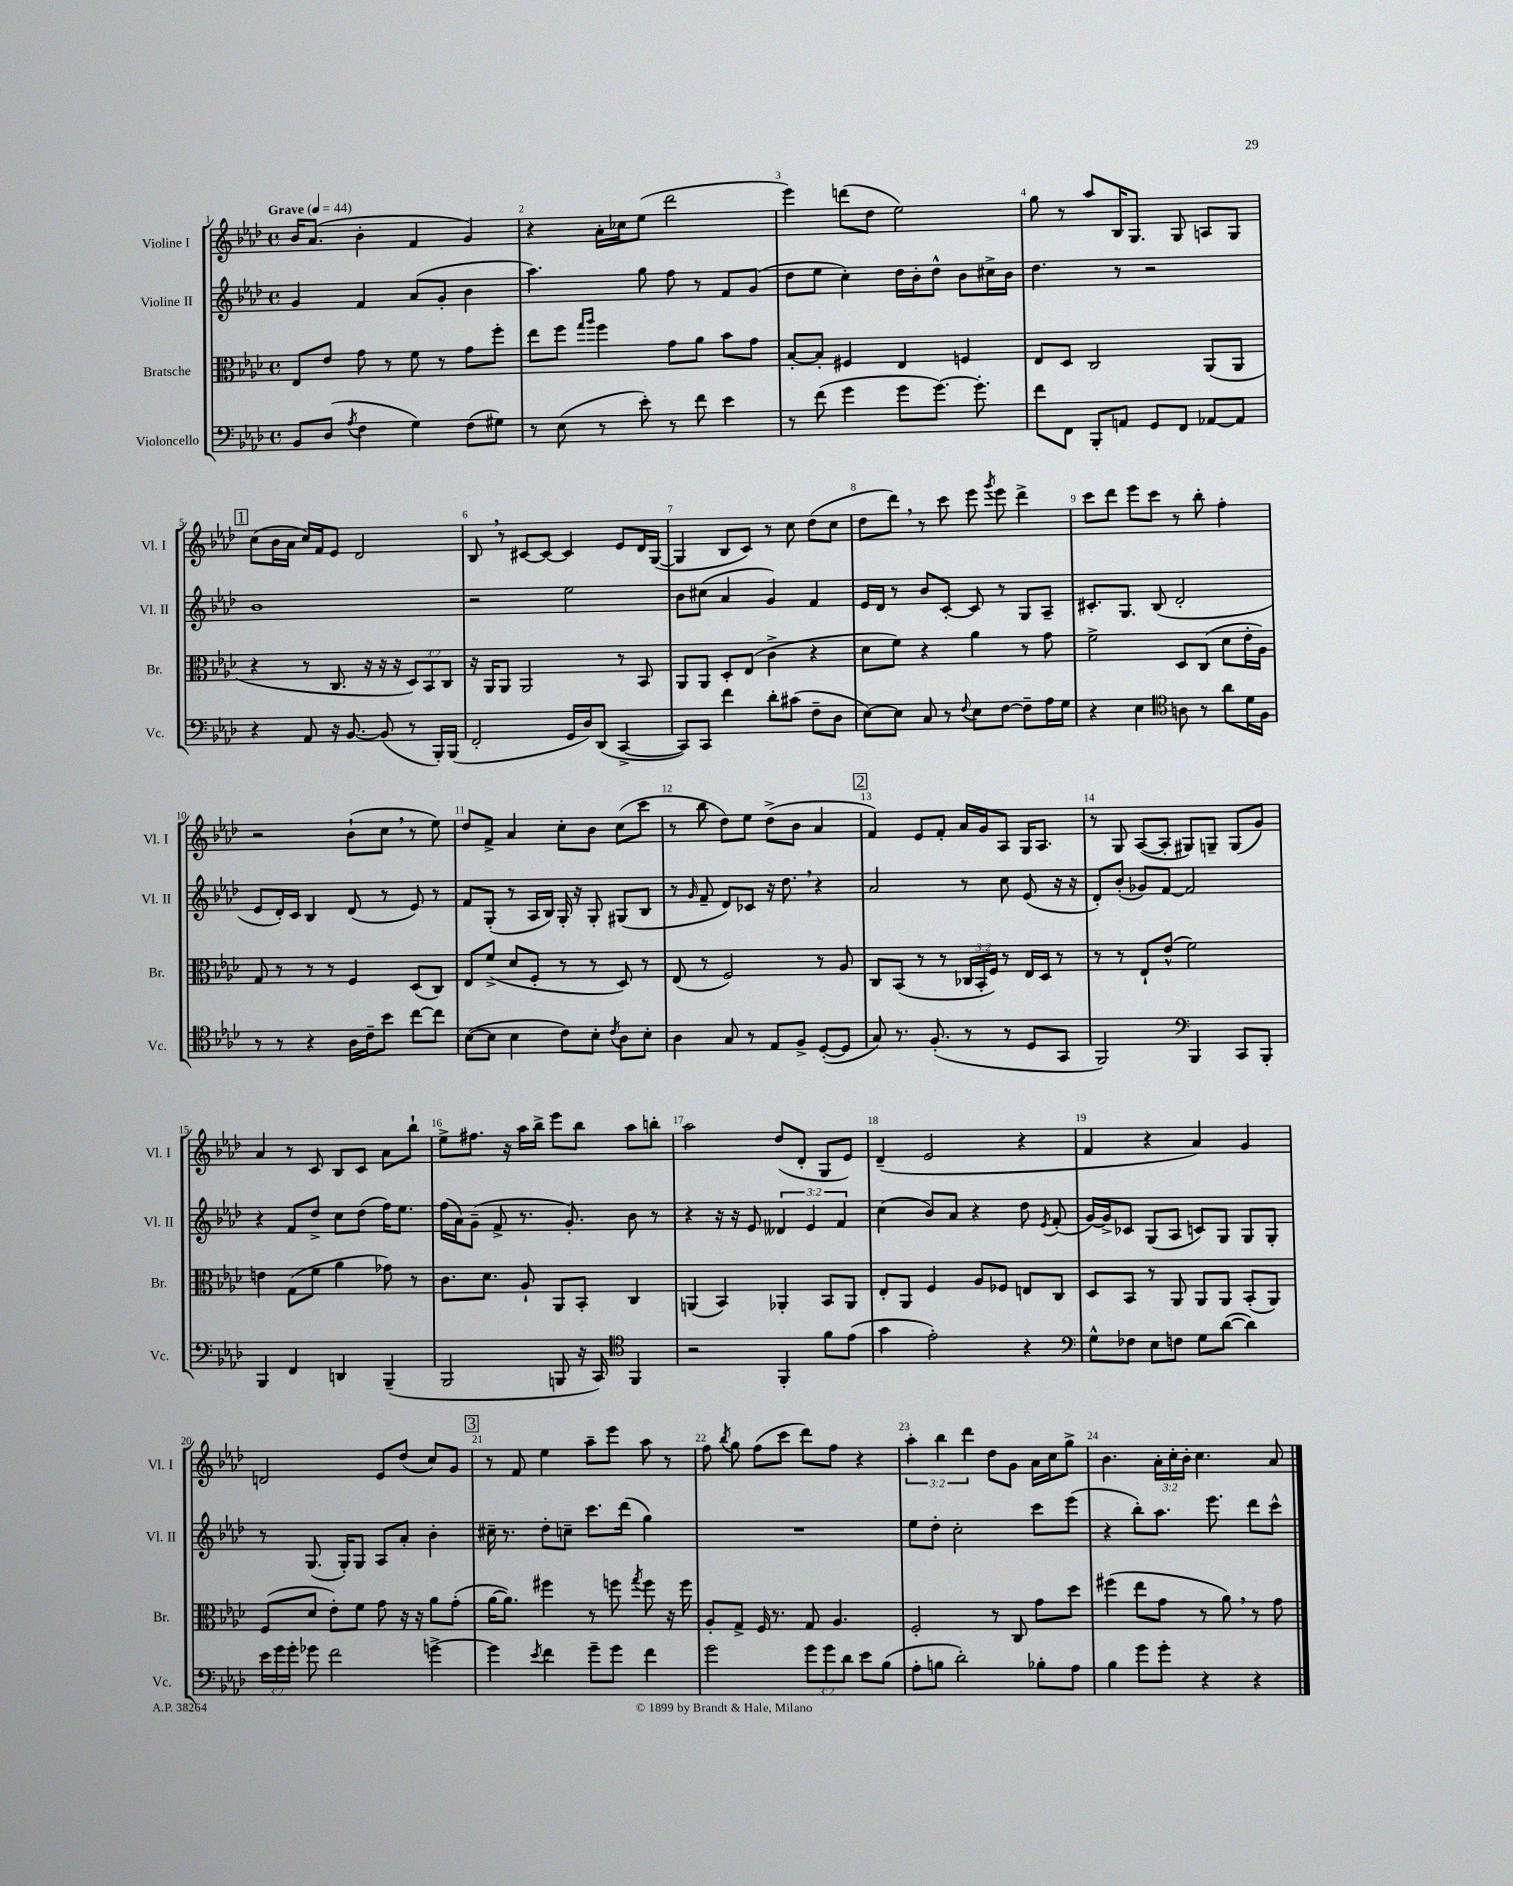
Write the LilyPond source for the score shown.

<<
\new StaffGroup <<
\new Staff = "s0" \with { instrumentName = "Violine I" shortInstrumentName = "Vl. I" } {
    \clef treble \key aes \major \defaultTimeSignature \time 4/4 \override Staff.TupletNumber.text = #tuplet-number::calc-fraction-text \tempo "Grave" 4 = 44
    \autoBeamOff bes'16[ aes'8.]( bes'4-. f'4 g'4) |
    r4 aes'16[-. ces''16 ees''8]( des'''2 |
    ees'''4) d'''8[( des''8] ees''2) |
    g''8 r8 aes''8[ bes16 g8.] g8 a8[ g8] |
    \mark \markup { \box "1" } c''8[( bes'16 aes'16] c''16[) f'16 ees'8] des'2 |
    bes8 \breathe r8 cis'8[~ cis'8]~ cis'4 ees'8[ des'16 g16]~( |
    g4 bes8[ c'8]) r8 c''8 des''8[( c''8] |
    des''8[ des'''8]) \breathe r8 c'''8 ees'''8 \acciaccatura { g'''8 } ees'''8 des'''4-> |
    c'''8[ des'''8] ees'''8[ c'''8] r8 bes''8-. f''4-. |
    r2 bes'8[-!( c''8] \breathe r8 ees''8) |
    des''8[ f'8]-> aes'4 c''8[-. bes'8] c''8[( c'''8] |
    r8 bes''8 des''8[) ees''8] des''8[->( bes'8] aes'4 |
    \mark \markup { \box "2" } f'4) ees'8[ f'8]-. aes'16[ g'16 aes8] g16[ aes8.] |
    r8 g8 aes8[~( aes8]-. gis8[) g8]-- g8[( g'8]) |
    aes'4 r8 c'8 bes8[ c'8] aes'8[ bes''8]-! |
    ees''8[-> fis''8.] r16 aes''16[ bes''16]-> ees'''8[ bes''8] aes''8[ b''8]-. |
    aes''2 des''8[( des'8]-. g8[ ees'8]) |
    des'4--( ees'2 r4 |
    f'4 r4 aes'4) g'4 |
    d'2 ees'8[ des''8]( c''8[) g'8] |
    \mark \markup { \box "3" } r8 f'8 ees''4 aes''8[-- ees'''8] aes''8 r8 |
    f''8 \acciaccatura { bes''8 } g''8 f''8[( c'''8] des'''8[) f''8] r4 |
    \tuplet 3/2 { aes''4-. bes''4 des'''4 } des''8[ g'8] aes'16[ c''16 g''8]-> |
    bes'4. \tuplet 3/2 { aes'16[-. c''16-. bes'16]-. } c''4. aes'8 \bar "|." |
}
\new Staff = "s1" \with { instrumentName = "Violine II" shortInstrumentName = "Vl. II" } {
    \clef treble \key aes \major \defaultTimeSignature \time 4/4 \override Staff.TupletNumber.text = #tuplet-number::calc-fraction-text
    \autoBeamOff g'4 f'4 aes'8[( g'8]-. bes'4 |
    aes''4.) g''8 f''8 r8 f'8[ g'8]( |
    des''8[ ees''8] c''4-.) des''16[ bes'16-. des''8]-^ bes'8[ cis''16-> bes'16] |
    des''4. r8 r2 |
    \mark \markup { \box "1" } bes'1 |
    r2 ees''2 |
    bes'8[ cis''8]( aes'4 g'4) f'4 |
    ees'16[ des'16] r8 bes'8[ c'8]~-. c'8 r8 g8[ aes8]-- |
    cis'8.[-. g8.] bes8( des'2-. |
    ees'8[ des'16-.) c'16] bes4 des'8( r8 ees'8) r8 |
    f'8[ g8]-.( r8 aes16[ bes16]) g16-. r16 g8-. gis8[( bes8] |
    r8 \grace { g'16 } f'8-- des'8[) ces'8] r16 des''8. \breathe r4 |
    \mark \markup { \box "2" } aes'2 r8 c''8 ees'8( r16 r16 |
    des'8[-.) bes'8]-.( ges'8[) f'8]~ f'2 |
    r4 f'8[ des''8]-> c''8[ des''8]( f''16[) ees''8.] |
    f''16[( aes'16) g'8]--( f'8-> r8. g'8.-.) bes'8 r8 |
    r4 r16 r16 ees'8 \tuplet 3/2 { deses'4 ees'4 f'4 } |
    c''4( bes'8[) aes'8] r4 des''8 \acciaccatura { ees'8 } f'8-.( |
    g'16[~) g'16-> ces'8] g8[( aes8] c'8[) g8] g8[ g8]-. |
    r8 g8.( g16[-.) g8] aes8[ aes'8]-. bes'4-. |
    \mark \markup { \box "3" } cis''16-- r8. des''8[-. c''8]-- c'''8.[ des'''16]( g''4) |
    R1 |
    ees''8[ des''8]-. c''2-. c'''8[ ees'''8]( |
    r4 bes''8[-.) aes''8.] ees'''8. des'''8[ c'''8]-^ \bar "|." |
}
\new Staff = "s2" \with { instrumentName = "Bratsche" shortInstrumentName = "Br." } {
    \clef alto \key aes \major \defaultTimeSignature \time 4/4 \override Staff.TupletNumber.text = #tuplet-number::calc-fraction-text
    \autoBeamOff ees8[ ees'8] g'8 r8 f'8 r8 g'8[ f''8]-. |
    ees''8[ f''8] \grace { g''16[ aes''16] } f''4 g'8[ aes'8] bes'8[ g'8] |
    bes8[~-. bes8]-. fis4 ees4 f4 |
    ees8[ des8] c2 aes,8[( aes,8] |
    \mark \markup { \box "1" } r4 r8 c8. r16 r16 r16 \tuplet 3/2 { des8[) bes,8 c8] } |
    r16 aes,16[ aes,8] aes,2 r8 bes,8 |
    aes,8[ aes,8] des8[-. ees8]( c'4-> r4 |
    des'8[ f'8]) r4 aes'4 r8 g'8 |
    f'2-> des8[ c8]( des'8[ ees'16-. aes16]) |
    g8 r8 r8 r8 f4 des8[( c8]) |
    ees8[ f'8]->( des'8[ f8]-. r8 r8 des8) r8 |
    ees8( r8 f2) r8 aes8 |
    \mark \markup { \box "2" } c8[ bes,8]( r8 r8 \tuplet 3/2 { ces16[ bes,16-. f16]) } r8 ees16[ des16] r8 |
    r8 r8 ees8[-! ees'8]-^( f'2) |
    e'4 g8[( f'8] aes'4 ges'8) r8 |
    c'8.[ des'8.] aes8-! aes,8[ bes,8]-. c4 |
    a,4( bes,4) aes,4-. bes,8[ aes,8] |
    ees8[-. aes,8] f4 aes8[ fes8] e8[ c8] |
    des8[ bes,8] r8 aes,8 aes,8[ aes,8] bes,8[-.( aes,8]) |
    f8[( des'8] ees'8[-.) f'8] g'8 r16 r16 aes'8[ g'8]-.( |
    \mark \markup { \box "3" } aes'16[~ aes'8.]) fis''4 r8 f''8 \acciaccatura { g''8 } f''8 r16 f''16 |
    aes8[-. g8]-> f16 r8. g8 aes4. |
    f2-. r8 c8 g'8[ des''8] |
    fis''4( ees''8[ g'8] r8 aes'8) \breathe r8 g'8 \bar "|." |
}
\new Staff = "s3" \with { instrumentName = "Violoncello" shortInstrumentName = "Vc." } {
    \clef bass \key aes \major \defaultTimeSignature \time 4/4 \override Staff.TupletNumber.text = #tuplet-number::calc-fraction-text
    \autoBeamOff bes,8[ des8]( \acciaccatura { aes8 } f4 g4) f8[( gis8]) |
    r8 ees8( r8 ees'8-.) r8 f'8 ees'4 |
    r8 f'8( g'4 g'8[ g'8.]~) g'8.-. |
    f'8[ f,8] bes,,8[-. a,8] g,8[ f,8] aes,8[~ aes,8] |
    \mark \markup { \box "1" } r4 aes,8 r16 bes,8.~ bes,8( r8 bes,,16[-.) bes,,16]( |
    f,2-. g,16[ des16) des,8]( c,4~-> |
    c,8[) c,8] f'4 des'8[-. cis'8]( f8[-- des8] |
    ees8[~) ees8] c8 r8 \appoggiatura { f8 } ees8[ f8]~ f8[-- aes16 g16] |
    r4 ees4 \clef tenor a8 r8 aes'8[ des'16 f16] |
    r8 r8 r4 aes16[ c'16-- bes'8] c''8[~ c''8] |
    bes8[~( bes8] bes4 c'8[) bes8]-. \acciaccatura { c'8 } aes8[ bes8]-. |
    aes4 g8 r8 ees8[ f8]-> des8[~-.( des8] |
    \mark \markup { \box "2" } g8) r8. f8.-.( r8 r8 des8[ g,8] |
    f,2) \clef bass bes,,4 c,8[ bes,,8]-. |
    bes,,4 f,4 d,4 bes,,4--( |
    bes,,2 b,,8 r16 c,16) \clef tenor f,4 |
    r2 f,4-. f'8[ ees'8]( |
    g'4 ees'2-.) r4 |
    \clef bass g8[-^ fes8] ees8[ f8] g8[ des'8]~( des'4) |
    \tuplet 3/2 { ees'16[ g'16 g'16]-. } ges'8 f'2 g'4~-> |
    \mark \markup { \box "3" } g'4 \acciaccatura { ees'8 } f'4 g'8[-- g'8] f'4 |
    g'2 \tuplet 3/2 { g'8[ g'8 des'8] } ees'8[ bes8]( |
    aes8[-. b8] des'2-.) bes8[-. aes8] |
    bes4 g'8[ g'8]-. r4 r4 \bar "|." |
}
>>
>>
\layout { \context { \Score \override BarNumber.break-visibility = ##(#f #t #t) barNumberVisibility = #all-bar-numbers-visible } }
